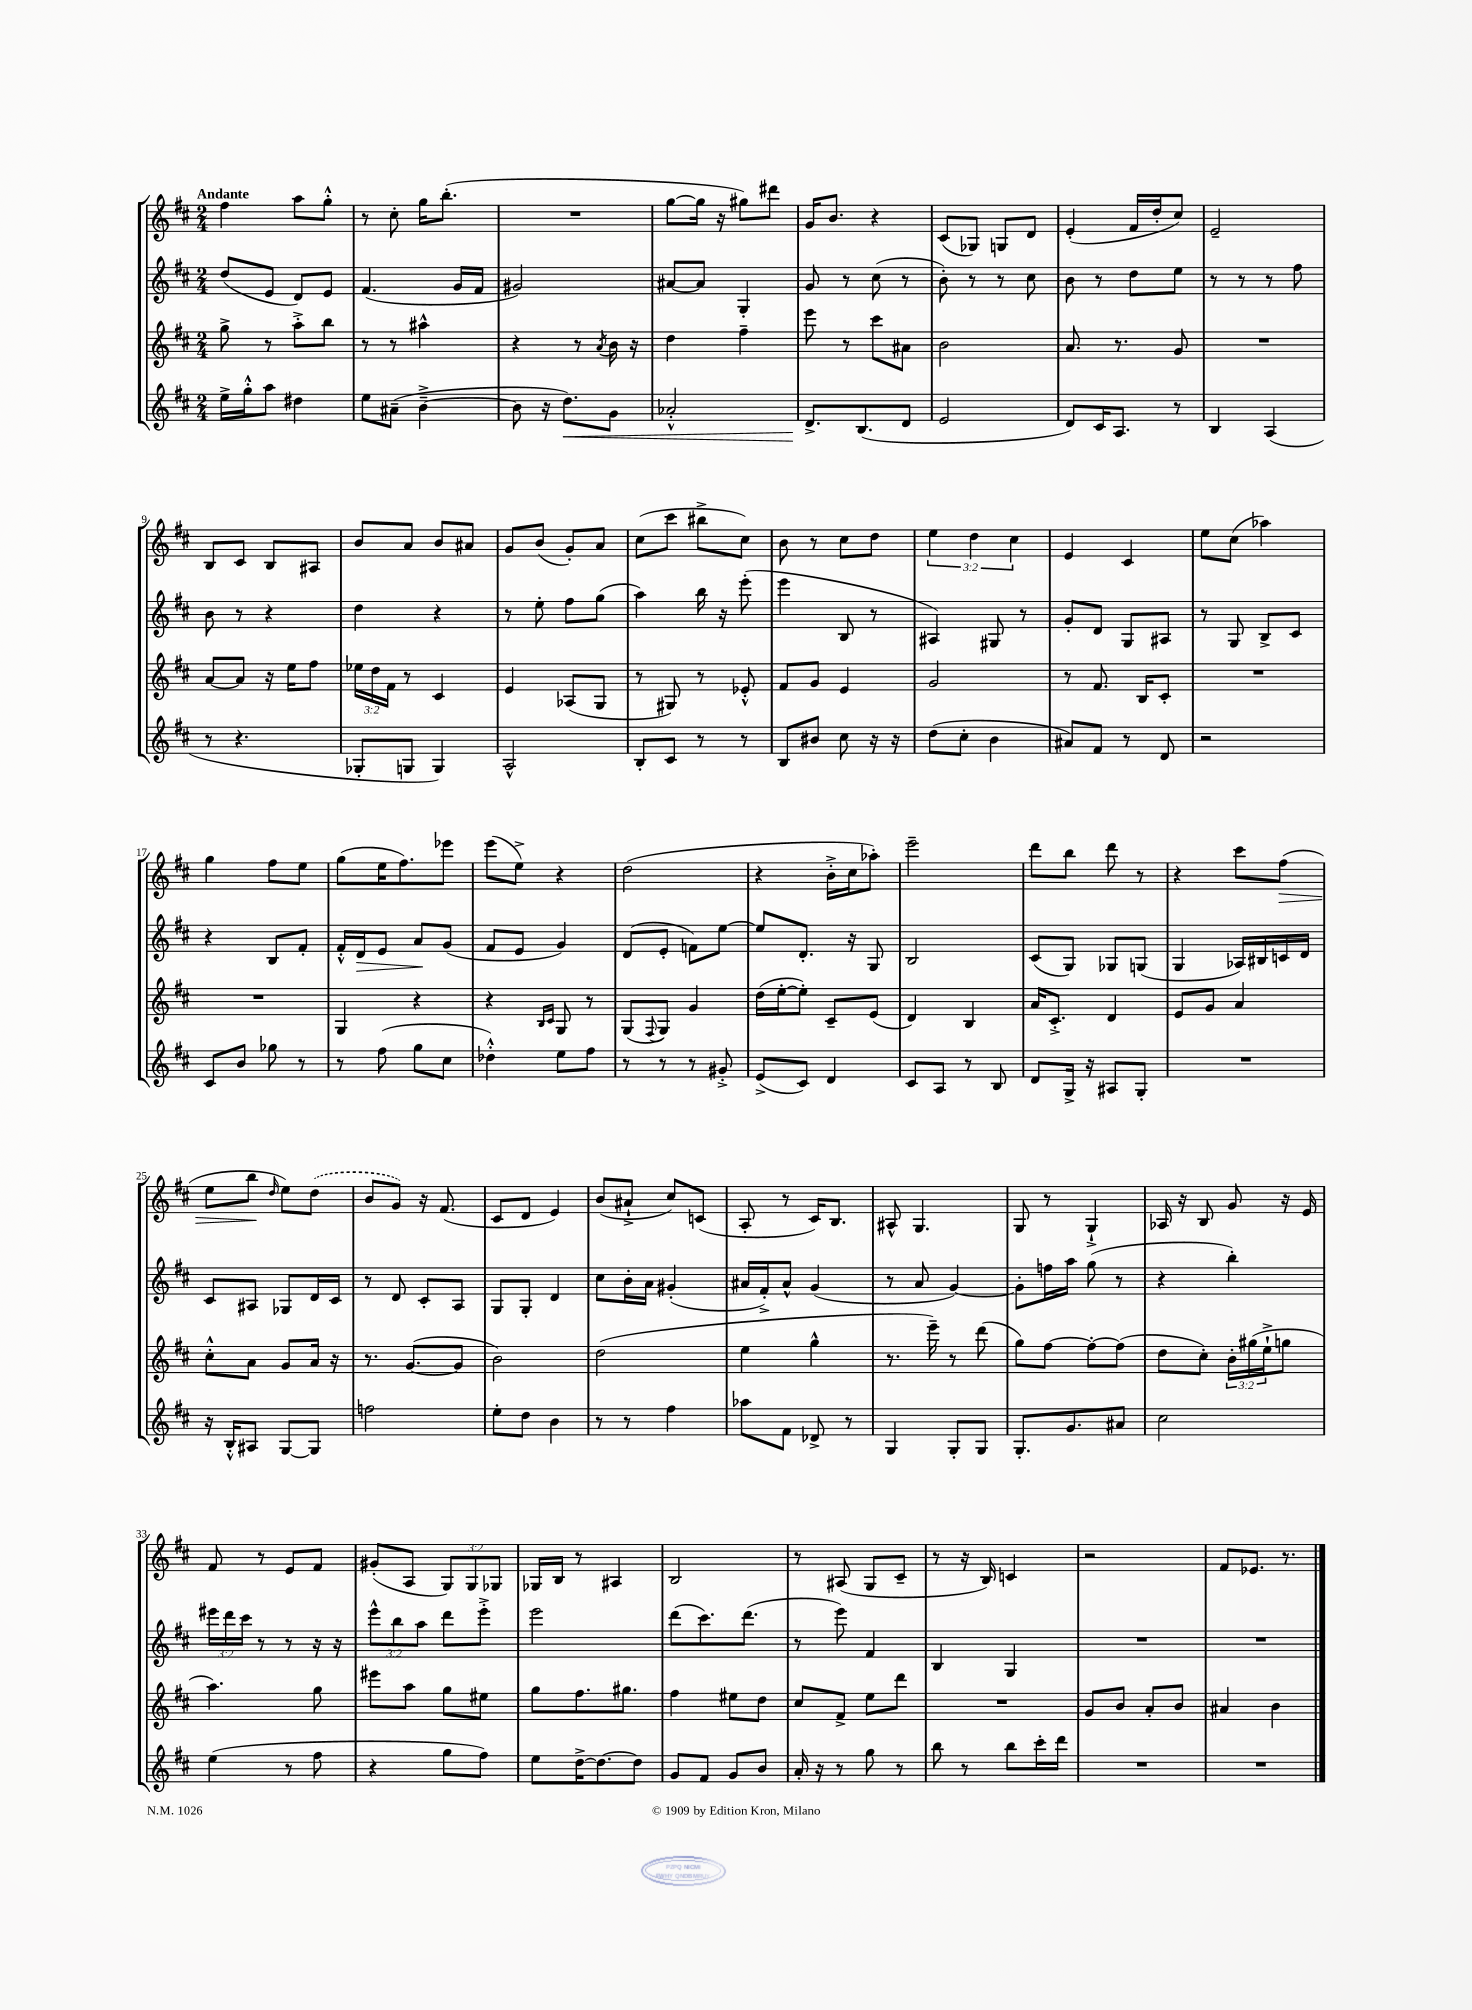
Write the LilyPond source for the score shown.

<<
\new StaffGroup <<
\new Staff = "s0" {
    \clef treble \key d \major \numericTimeSignature \time 2/4 \override Staff.TupletNumber.text = #tuplet-number::calc-fraction-text \tempo "Andante"
    fis''4 a''8 g''8-.-^ |
    r8 cis''8-. g''16 b''8.-.( |
    R2 |
    g''8~ g''16 r16 gis''8) dis'''8 |
    g'16 b'8. r4 |
    cis'8( ges8) g8 d'8 |
    e'4-.( fis'16 d''16-. cis''8) |
    e'2-- |
    b8 cis'8 b8 ais8 |
    b'8 a'8 b'8 ais'8 |
    g'8 b'8( g'8-.) a'8 |
    cis''8( cis'''8 bis''8-> cis''8) |
    b'8 r8 cis''8 d''8 |
    \tuplet 3/2 { e''4 d''4 cis''4 } |
    e'4 cis'4 |
    e''8 cis''8( aes''4) |
    g''4 fis''8 e''8 |
    g''8( e''16 fis''8.) ees'''8 |
    e'''8( e''8->) r4 |
    d''2( |
    r4 b'16-.-> cis''16 aes''8-.) |
    e'''2-- |
    d'''8 b''8 d'''8 r8 |
    r4 cis'''8 fis''8\>( |
    e''8 b''8\! \grace { d''16 } e''8) \once \slurDashed d''8( |
    b'8 g'8) r16 fis'8.( |
    cis'8 d'8 e'4) |
    b'8( ais'8-!-> cis''8) c'8( |
    a8-. r8 cis'16) b8. |
    ais8-^ g4. |
    g8 r8 g4-!-> |
    aes16 r16 b8 g'8 r16 e'16 |
    fis'8 r8 e'8 fis'8 |
    gis'8-.( a8 \tuplet 3/2 { g8) g8 ges8 } |
    ges16 b16 r8 ais4 |
    b2 |
    r8 ais8( g8 cis'8-- |
    r8 r16 b16) c'4 |
    r2 |
    fis'8 ees'8. r8. \bar "|." |
}
\new Staff = "s1" {
    \clef treble \key d \major \numericTimeSignature \time 2/4 \override Staff.TupletNumber.text = #tuplet-number::calc-fraction-text
    d''8( e'8 d'8) e'8 |
    fis'4.( g'16 fis'16 |
    gis'2) |
    ais'8~ ais'8 g4-. |
    g'8 r8 cis''8( r8 |
    b'8-.) r8 r8 cis''8 |
    b'8 r8 d''8 e''8 |
    r8 r8 r8 fis''8 |
    b'8 r8 r4 |
    d''4 r4 |
    r8 e''8-. fis''8 g''8( |
    a''4) b''16 r16 e'''8-.( |
    e'''4 b8 r8 |
    ais4) gis8 r8 |
    g'8-. d'8 g8 ais8 |
    r8 g8 b8-> cis'8 |
    r4 b8 fis'8-. |
    fis'16-.-^ d'16\> e'8 a'8\! g'8( |
    fis'8 e'8 g'4) |
    d'8( e'8-. f'8) e''8~ |
    e''8 d'8.-. r16 g8 |
    b2 |
    cis'8( g8) ges8 g8( |
    g4 aes16) bis16 c'16 d'16 |
    cis'8 ais8 ges8 d'16 cis'16 |
    r8 d'8 cis'8-. a8 |
    g8 g8-. d'4 |
    cis''8 b'16-. a'16 gis'4-.( |
    ais'16 fis'16-.->) ais'8-^ g'4( |
    r8 a'8 g'4~) |
    g'8-. f''16 a''16 g''8( r8 |
    r4 b''4-.) |
    \tuplet 3/2 { eis'''16 d'''16 cis'''16 } r8 r8 r16 r16 |
    \tuplet 3/2 { e'''8-^ b''8 a''8 } d'''8 e'''8-.-> |
    e'''2 |
    d'''8( cis'''8.) d'''8.( |
    r8 e'''8) fis'4 |
    b4 g4 |
    R2 |
    R2 \bar "|." |
}
\new Staff = "s2" {
    \clef treble \key d \major \numericTimeSignature \time 2/4 \override Staff.TupletNumber.text = #tuplet-number::calc-fraction-text
    g''8-> r8 a''8-.-> b''8 |
    r8 r8 ais''4-^ |
    r4 r8 \acciaccatura { a'8 } b'16 r16 |
    d''4 fis''4-- |
    e'''8 r8 cis'''8 ais'8 |
    b'2 |
    a'8. r8. g'8 |
    R2 |
    a'8~ a'8 r16 e''16 fis''8 |
    \tuplet 3/2 { ees''16 d''16 fis'16 } r8 cis'4 |
    e'4 aes8( g8 |
    r8 gis8) r8 ees'8-.-^ |
    fis'8 g'8 e'4 |
    g'2 |
    r8 fis'8. b16 cis'8-. |
    R2 |
    R2 |
    g4 r4 |
    r4 \grace { b16 cis'16 } g8 r8 |
    g8( \appoggiatura { fis8 } g8) g'4 |
    d''16( e''16~-. e''8-.) cis'8-- e'8( |
    d'4) b4 |
    a'16 cis'8.-.-> d'4 |
    e'8 g'8 a'4 |
    cis''8-.-^ a'8 g'8 a'16 r16 |
    r8. g'8.~( g'8 |
    b'2) |
    d''2( |
    e''4 g''4-^ |
    r8. e'''16--) r8 d'''8( |
    g''8) fis''8~ fis''8~-. fis''8( |
    d''8 cis''8-.) \tuplet 3/2 { b'16-. gis''16( e''16-!-> } g''8 |
    a''4.) g''8 |
    eis'''8 a''8 g''8 eis''8 |
    g''8 fis''8. gis''8. |
    fis''4 eis''8 d''8 |
    cis''8 fis'8-> e''8 d'''8 |
    R2 |
    g'8 b'8 a'8-. b'8 |
    ais'4 b'4 \bar "|." |
}
\new Staff = "s3" {
    \clef treble \key d \major \numericTimeSignature \time 2/4
    e''16-> g''16-.-^ a''8 dis''4 |
    e''8 ais'8--( b'4~---> |
    b'8 r16 d''8.\<) g'8 |
    aes'2-.-^ |
    d'8.->\! b8.( d'8 |
    e'2 |
    d'8) cis'16 a8. r8 |
    b4 a4( |
    r8 r4. |
    ges8-. g8 g4) |
    a2-^ |
    b8-. cis'8 r8 r8 |
    b8 bis'8 cis''8 r16 r16 |
    d''8( cis''8-. b'4 |
    ais'8) fis'8 r8 d'8 |
    r2 |
    cis'8 b'8 ges''8 r8 |
    r8 fis''8( g''8 cis''8 |
    des''4-.-^) e''8 fis''8 |
    r8 r8 r8 gis'8-.-> |
    e'8->( cis'8) d'4 |
    cis'8 a8 r8 b8 |
    d'8 g16-> r16 ais8 g8-. |
    R2 |
    r16 b16-.-^ ais8 g8~ g8 |
    f''2 |
    e''8-. d''8 b'4 |
    r8 r8 fis''4 |
    aes''8 fis'8 des'8-> r8 |
    g4 g8-. g8 |
    g8.-. g'8. ais'8 |
    cis''2 |
    e''4( r8 fis''8 |
    r4 g''8 fis''8) |
    e''8 d''16~-> d''8.~ d''8 |
    g'8 fis'8 g'8 b'8 |
    a'16-. r16 r8 g''8 r8 |
    b''8 r8 b''8 cis'''16-. d'''16 |
    R2 |
    R2 \bar "|." |
}
>>
>>
